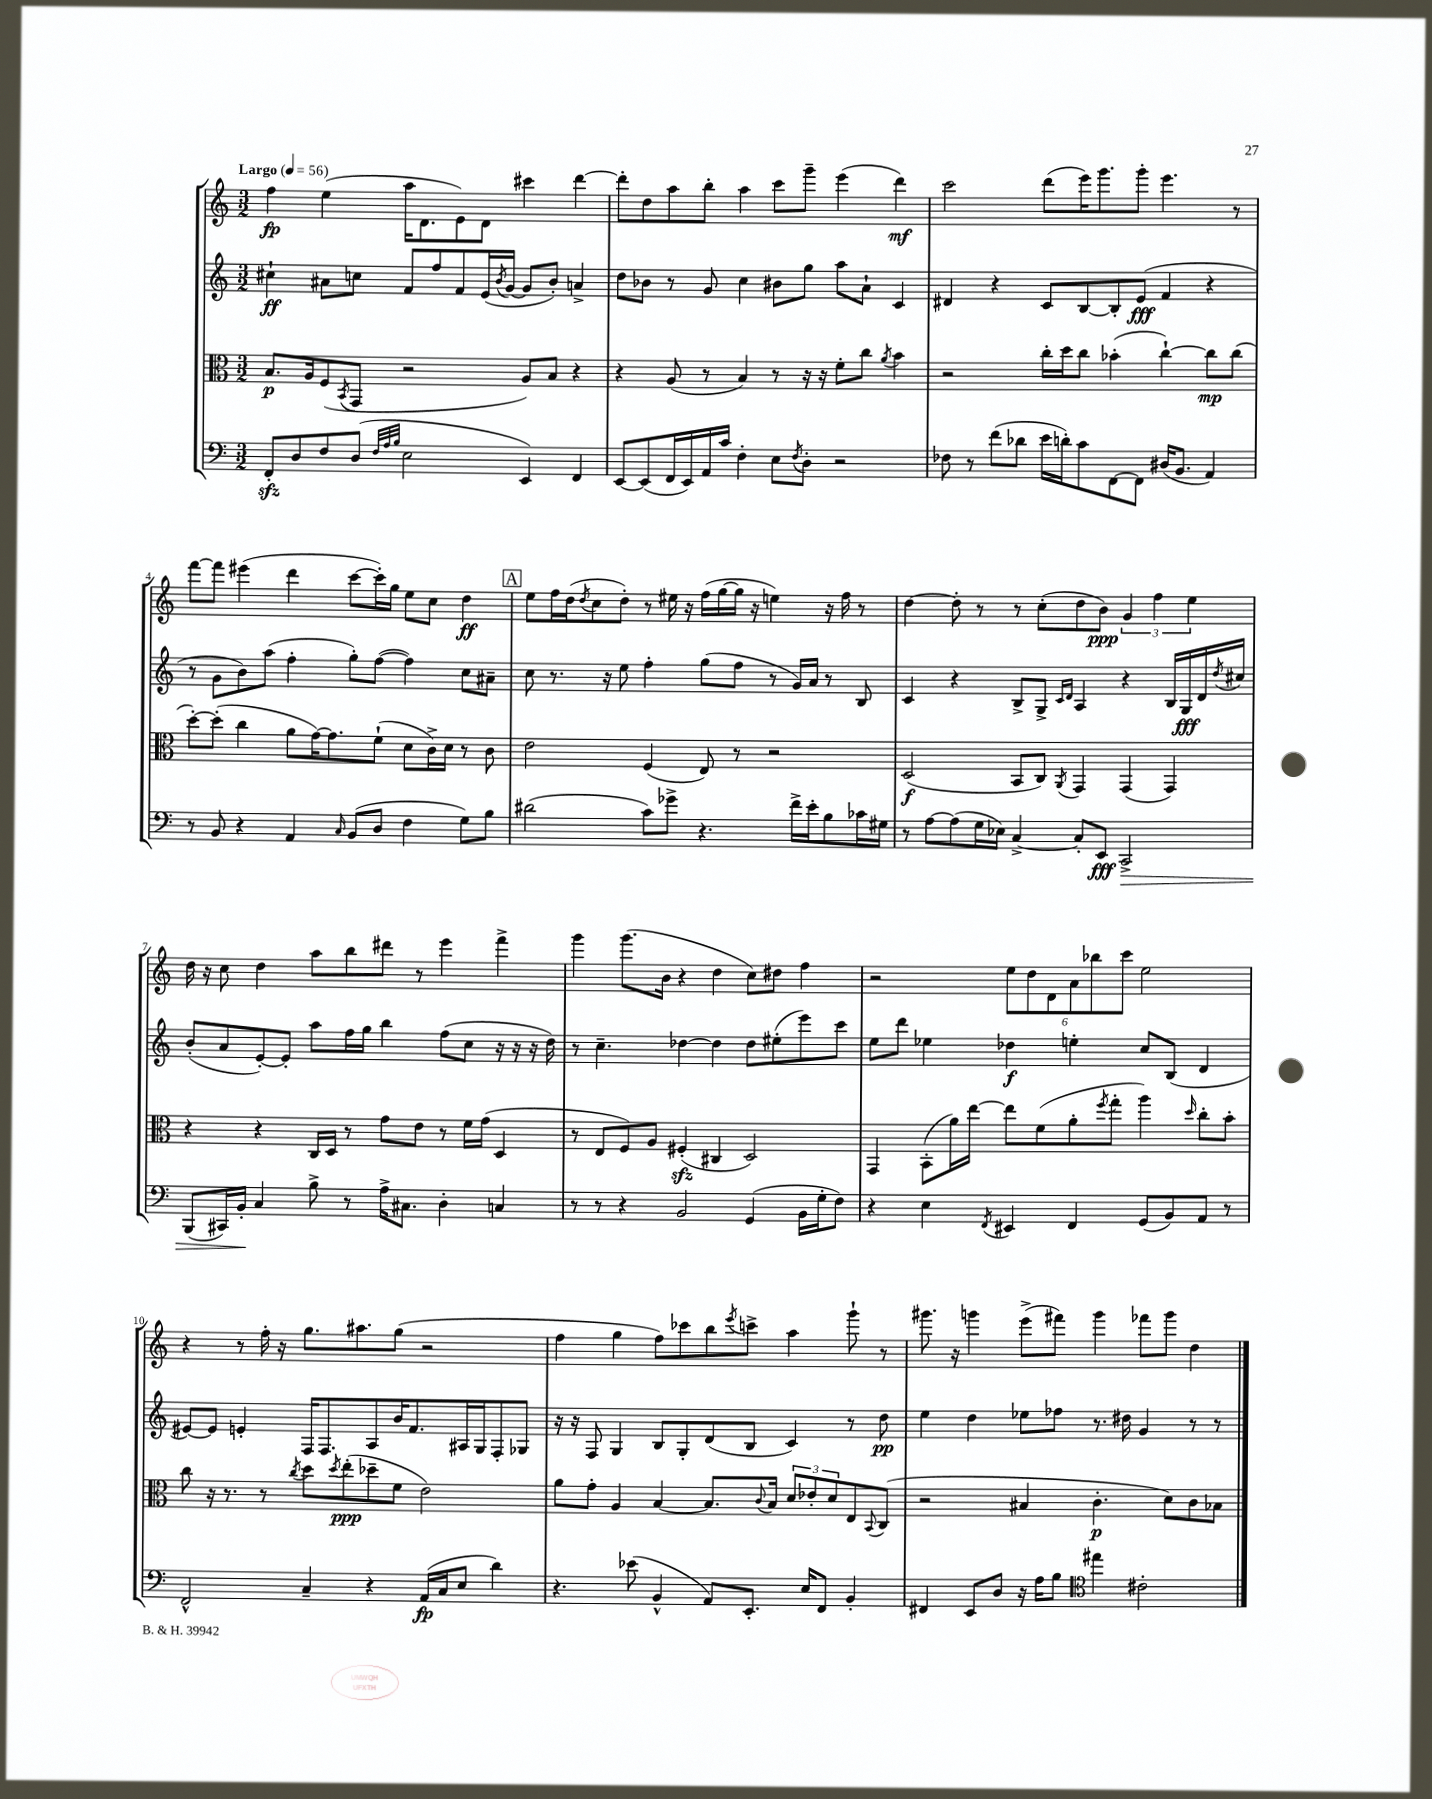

**kern	**dynam	**kern	**dynam	**kern	**dynam	**kern	**dynam
*part4	*part4	*part3	*part3	*part2	*part2	*part1	*part1
*staff4	*staff4	*staff3	*staff3	*staff2	*staff2	*staff1	*staff1
*clefF4	*	*clefC3	*	*clefG2	*	*clefG2	*
*k[]	*	*k[]	*	*k[]	*	*k[]	*
*M3/2	*	*M3/2	*	*M3/2	*	*M3/2	*
*MM56	*	*MM56	*	*MM56	*	*MM56	*
=1	=1	=1	=1	=1	=1	=1	=1
!	!	!	!	!	!	!LO:TX:a:B:t=Largo	!
8FFzz'/L	.	8.B/L	p	4cc#X`\	ff	4ff\	fp
8D/	.	.	.	.	.	.	.
.	.	16A/k	.	.	.	.	.
8F/	.	(8F/	.	8a#X\L	.	(4ee\	.
.	.	8qBB/	.	.	.	.	.
(8D/J	.	8GG/J	.	8ccn\J	.	.	.
32qqF/LLL	.	.	.	.	.	.	.
32qqA/	.	.	.	.	.	.	.
32qqB/JJJ	.	.	.	.	.	.	.
2E\	.	2r	.	8f/L	.	16aa\KL	.
.	.	.	.	.	.	8.d\	.
.	.	.	.	8ff/	.	.	.
.	.	.	.	8f/	.	8e\)	.
.	.	.	.	(16e/L	.	8d\J	.
.	.	.	.	8qb/	.	.	.
.	.	.	.	[16g/JJ	.	.	.
4EE/)	.	8A/L)	.	8g/L]	.	4ccc#X\	.
.	.	8B/J	.	8b'/J)	.	.	.
4FF/	.	4r	.	4an^/	.	[4ddd\	.
=2	=2	=2	=2	=2	=2	=2	=2
[8EE/L	.	4r	.	8dd\L	.	8ddd'\L]	.
(8EE/]	.	.	.	8b-X\J	.	8dd\	.
16FF/L	.	(8A/	.	8r	.	8aa\	.
16EE/)	.	.	.	.	.	.	.
16AA/	.	8r	.	8g/	.	8bb'\J	.
16c/JJ	.	.	.	.	.	.	.
4F'\	.	4B/)	.	4cc\	.	4aa\	.
8E\L	.	8r	.	8b#X\L	.	8ccc\L	.
8qF/	.	.	.	.	.	.	.
8D'\J	.	16r	.	8gg\J	.	8ggg~\J	.
.	.	16r	.	.	.	.	.
2r	.	8f'\L	.	8aa\L	.	(4eee\	.
.	.	8cc\J	.	8a`\J	.	.	.
.	.	8qa/	.	.	.	.	.
.	.	4b\	.	4c/	.	4ddd\)	mf
=3	=3	=3	=3	=3	=3	=3	=3
8F-X\	.	2r	.	4d#X/	.	2ccc\	.
8r	.	.	.	.	.	.	.
(8f\L	.	.	.	4r	.	.	.
8d-X\J	.	.	.	.	.	.	.
16e\LL	.	16cc'\LL	.	8c/L	.	(8ddd\L	.
16dn'\J)	.	16dd\J	.	.	.	.	.
8c\	.	8cc\J	.	[8B/	.	16eee\K)	.
.	.	.	.	.	.	8.ggg\	.
[8FF\	.	(4b-X'\	.	8B'/]	.	.	.
8FF\J]	.	.	.	(8e/J	fff	8ggg'\J	.
(16D#X/KL	.	[4cc`\)	.	4f/	.	4.eee\	.
8.BB/J	.	.	.	.	.	.	.
4AA/)	.	8cc\L]	mp	4r	.	.	.
.	.	(8cc\J	.	.	.	8r	.
!!LO:LB:g=z
=4	=4	=4	=4	=4	=4	=4	=4
8r	.	[8dd'\L)	.	8r	.	[8fff\L	.
8BB/	.	(8dd'\J]	.	8g\L	.	8fff\J]	.
4r	.	4cc\	.	8b\)	.	(4eee#X\	.
.	.	.	.	(8aa\J	.	.	.
4AA/	.	8a\L	.	4ff'\	.	4ddd\	.
.	.	[16g\K)	.	.	.	.	.
.	.	8.g\]	.	.	.	.	.
16qqC/	.	.	.	.	.	.	.
(8BB/L	.	.	.	8gg'\L)	.	[8ccc\L	.
8D/J	.	(8f`\J	.	([8ff\J	.	16ccc'\L])	.
.	.	.	.	.	.	16gg\JJ	.
4F\	.	8d\L	.	4ff\])	.	8ee\L	.
.	.	16c^\L)	.	.	.	8cc\J	.
.	.	16d\JJ	.	.	.	.	.
8G\L)	.	8r	.	8cc\L	.	4dd\	ff
8B\J	.	8c\	.	8a#X~\J	.	.	.
!!LO:REH:place=s1:t=A
=5	=5	=5	=5	=5	=5	=5	=5
(2d#X\	.	2e\	.	8cc\	.	8ee\L	.
.	.	.	.	8.r	.	16ff\L	.
.	.	.	.	.	.	(16dd\J	.
.	.	.	.	.	.	8qdd/	.
.	.	.	.	.	.	8cc\	.
.	.	.	.	16r	.	.	.
.	.	.	.	8ee\	.	8dd'\J)	.
8c\L)	.	(4F/	.	4ff'\	.	8r	.
8g-X^\J	.	.	.	.	.	16ee#X\	.
.	.	.	.	.	.	16r	.
4.r	.	8E/)	.	(8gg\L	.	(16ff\LL	.
.	.	.	.	.	.	[16gg\	.
.	.	8r	.	8ff\J	.	16gg\JJ]	.
.	.	.	.	.	.	16r	.
.	.	2r	.	8r	.	4een\)	.
16f^\LL	.	.	.	16g/LL)	.	.	.
16e'\J	.	.	.	16a/JJ	.	.	.
8B\	.	.	.	8r	.	16r	.
.	.	.	.	.	.	16ff\	.
16c-X\L	.	.	.	8B/	.	8r	.
16G#X\JJ	.	.	.	.	.	.	.
=6	=6	=6	=6	=6	=6	=6	=6
8r	.	(2D/	f	4c/	.	[4dd\	.
[8A\L	.	.	.	.	.	.	.
(8A\]	.	.	.	4r	.	8dd'\]	.
16G\L	.	.	.	.	.	8r	.
16E-X\JJ)	.	.	.	.	.	.	.
[4C^/	.	8BB/L	.	8B^/L	.	8r	.
.	.	8C/J)	.	8G^/J	.	(8cc'\L	.
.	.	.	.	16qqc/LL	.	.	.
.	.	8qAA/	.	16qqd/JJ	.	.	.
8C'/L]	.	4GG/	.	4A/	.	8dd\	.
8EE/J	fff	.	.	.	.	8b\J)	ppp
!	!LO:HP:b	!	!	!	!	!	!
2CC^/	>	(4GG/	.	4r	.	6g/	.
.	.	.	.	.	.	6ff\	.
.	.	4GG/)	.	16B/LL	.	.	.
.	.	.	.	16G/	fff	.	.
.	.	.	.	.	.	6ee\	.
.	.	.	.	16d/	.	.	.
.	.	.	.	8qdd/	.	.	.
.	.	.	.	16cc#X/JJ	.	.	.
!!LO:LB:g=z
=7	=7	=7	=7	=7	=7	=7	=7
(8BBB/L	.	4r	.	(8b'/L	.	16dd\	.
.	.	.	.	.	.	16r	.
16CC#X/L)	.	.	.	8a/	.	8cc\	.
16BB'/JJ	.	.	.	.	.	.	.
4C/	]	4r	.	[8e'/)	.	4dd\	.
.	.	.	.	8e'/J]	.	.	.
8B^\	.	16C/LL	.	8aa\L	.	8aa\L	.
.	.	16D/JJ	.	.	.	.	.
8r	.	8r	.	16ff\L	.	8bb\	.
.	.	.	.	16gg\JJ	.	.	.
16A^\KL	.	8g\L	.	4bb\	.	8ddd#X\J	.
8.C#X\J	.	.	.	.	.	.	.
.	.	8e\J	.	.	.	8r	.
4D'\	.	8r	.	(8ff\L	.	4eee\	.
.	.	16f\LL	.	8cc\J	.	.	.
.	.	(16g\JJ	.	.	.	.	.
4Cn/	.	4D/	.	16r	.	4fff^\	.
.	.	.	.	16r	.	.	.
.	.	.	.	16r	.	.	.
.	.	.	.	16dd\)	.	.	.
=8	=8	=8	=8	=8	=8	=8	=8
8r	.	8r	.	8r	.	4ggg\	.
8r	.	8E/L	.	4.cc~\	.	.	.
4r	.	8F/)	.	.	.	(8.ggg\L	.
.	.	8A/J	.	.	.	.	.
.	.	.	.	.	.	16b\Jk	.
2BB/	.	(4F#Xzz'/	.	[4dd-X\	.	4r	.
.	.	4C#X/	.	4dd-\]	.	4dd\	.
(4GG/	.	2D/)	.	8dd-\L	.	8cc\L)	.
.	.	.	.	(8ee#X'\	.	8dd#X\J	.
16BB\LL	.	.	.	8eee\)	.	4ff\	.
16G'\J	.	.	.	.	.	.	.
8F\J)	.	.	.	8ccc\J	.	.	.
=9	=9	=9	=9	=9	=9	=9	=9
4r	.	4GG/	.	8ee\L	.	2r	.
.	.	.	.	8ddd\J	.	.	.
4E\	.	(8BB'\L	.	4ee-X\	.	.	.
.	.	16a\L)	.	.	.	.	.
.	.	[16ee\JJ	.	.	.	.	.
8qFF/	.	.	.	.	.	.	.
4EE#X/	.	8ee\L]	.	4dd-X\	f	12ee\L	.
.	.	.	.	.	.	12dd\	.
.	.	(8f\	.	.	.	.	.
.	.	.	.	.	.	12d\	.
4FF/	.	8a'\	.	4een'\	.	12a\	.
.	.	.	.	.	.	12bb-X\	.
.	.	8qff/	.	.	.	.	.
.	.	8gg'\J	.	.	.	.	.
.	.	.	.	.	.	12ccc\J	.
(8GG/L	.	4aa\)	.	8cc/L	.	2ee\	.
8BB/)	.	.	.	(8B/J	.	.	.
.	.	16qqdd/	.	.	.	.	.
8AA/J	.	8cc'\L	.	4d/	.	.	.
8r	.	8b'\J	.	.	.	.	.
!!LO:LB:g=z
=10	=10	=10	=10	=10	=10	=10	=10
2FF^^/	.	8cc\	.	[8e#X/L)	.	4r	.
.	.	16r	.	8e#/J]	.	.	.
.	.	8.r	.	.	.	.	.
.	.	.	.	4en'/	.	8r	.
.	.	8r	.	.	.	16ff'\	.
.	.	.	.	.	.	16r	.
.	.	8qcc/	.	.	.	.	.
4C~/	.	8dd\L	.	16F/KL	.	8.gg\L	.
.	.	.	.	8.F/	.	.	.
.	.	8qdd/	.	.	.	.	.
.	.	(8ee'\	ppp	.	.	.	.
.	.	.	.	.	.	8.aa#X\	.
4r	.	8dd-X~\	.	8A/	.	.	.
.	.	8f\J	.	16b/K	.	(8gg\J	.
.	.	.	.	8.f/	.	.	.
(16AA/LL	fp	2e\)	.	.	.	2r	.
16C/J	.	.	.	.	.	.	.
8E/J	.	.	.	16A#X/L	.	.	.
.	.	.	.	16G/J	.	.	.
4d\)	.	.	.	8F'/	.	.	.
.	.	.	.	8G-X/J	.	.	.
=11	=11	=11	=11	=11	=11	=11	=11
4.r	.	8a\L	.	16r	.	4ff\	.
.	.	.	.	16r	.	.	.
.	.	8g'\J	.	8F/	.	.	.
.	.	4A/	.	4G/	.	4gg\	.
(8e-X\	.	.	.	.	.	.	.
4BB^^/	.	[4B/	.	8B/L	.	8ff\L)	.
.	.	.	.	8G'/	.	8ccc-X\	.
8AA/L)	.	8.B/L]	.	(8d/	.	8bb\	.
.	.	.	.	.	.	8qeee/	.
8.EE'/J	.	.	.	8B/J	.	8cccn^\J	.
.	.	8qqc/	.	.	.	.	.
.	.	16B/Jk	.	.	.	.	.
.	.	12d/L	.	4c/)	.	4aa\	.
16E/KL	.	.	.	.	.	.	.
.	.	12e-X'/	.	.	.	.	.
8FF/J	.	.	.	.	.	.	.
.	.	12d/	.	.	.	.	.
4BB'/	.	8E/	.	8r	.	8ggg`\	.
.	.	8qqBB/	.	.	.	.	.
.	.	(8C/J	.	8dd\	pp	8r	.
=12	=12	=12	=12	=12	=12	=12	=12
4FF#X/	.	2r	.	4ee\	.	8.ggg#X\	.
.	.	.	.	.	.	16r	.
8EE/L	.	.	.	4dd\	.	4gggn\	.
8D/J	.	.	.	.	.	.	.
16r	.	4B#X/	.	8ee-X\L	.	(8eee^\L	.
16A\KL	.	.	.	.	.	.	.
8B\J	.	.	.	8ff-X\J	.	8fff#X\J)	.
*clefC4	*	*	*	*	*	*	*
4ee#X\	.	4.c'\	p	8.r	.	4ggg\	.
.	.	.	.	16dd#X\	.	.	.
2c#X'\	.	.	.	4g/	.	8fff-X\L	.
.	.	8d\L)	.	.	.	8ggg\J	.
.	.	8c\	.	8r	.	4dd\	.
.	.	8B-X\J	.	8r	.	.	.
==	==	==	==	==	==	==	==
*-	*-	*-	*-	*-	*-	*-	*-
